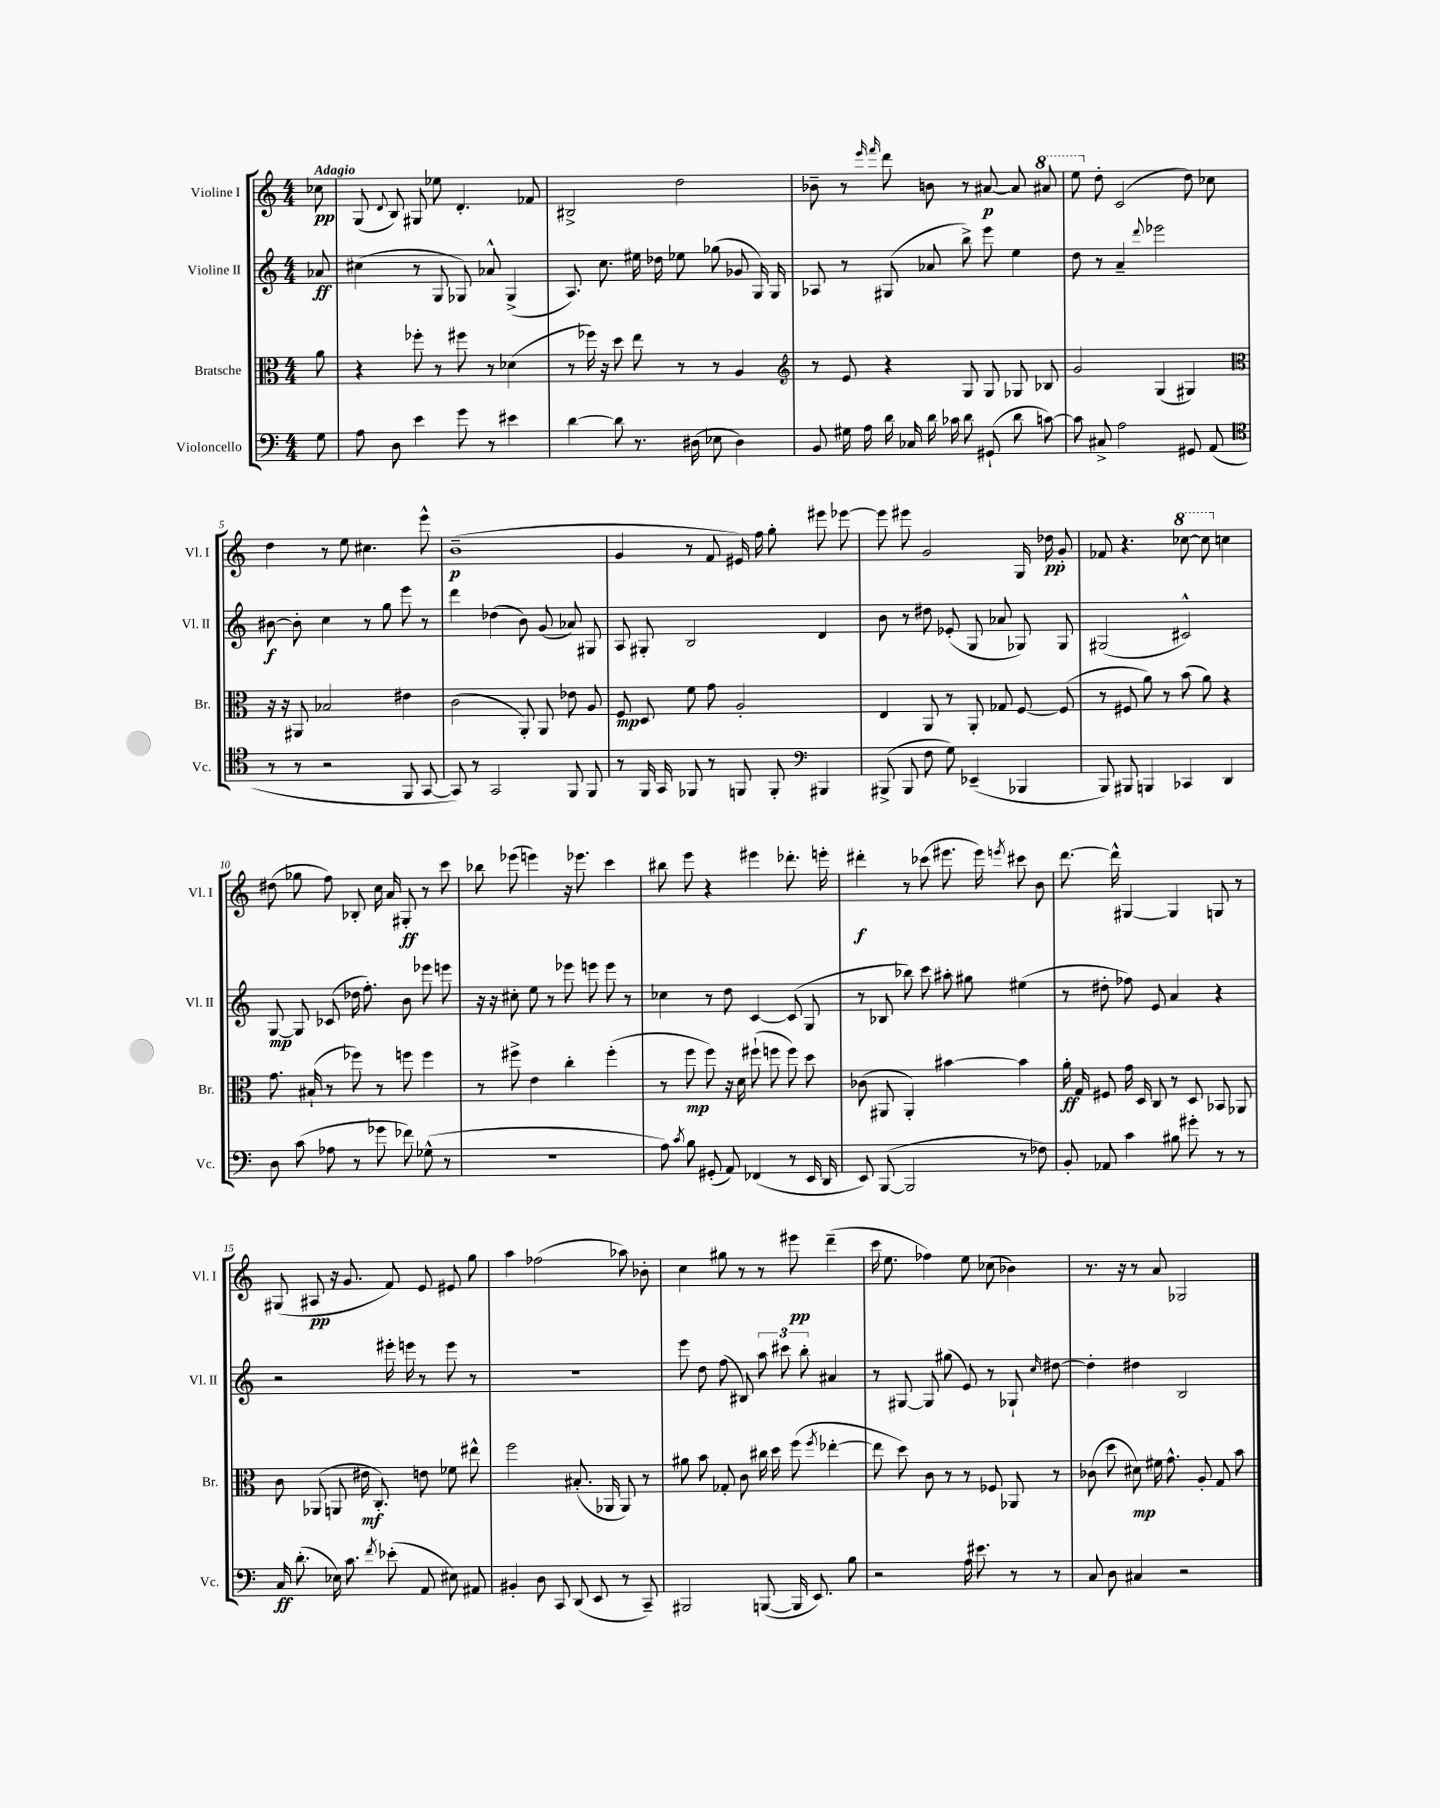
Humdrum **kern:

**kern	**dynam	**kern	**dynam	**kern	**dynam	**kern	**dynam
*part4	*part4	*part3	*part3	*part2	*part2	*part1	*part1
*staff4	*staff4	*staff3	*staff3	*staff2	*staff2	*staff1	*staff1
*I"Violoncello	*	*I"Bratsche	*	*I"Violine II	*	*I"Violine I	*
*I'Vc.	*	*I'Br.	*	*I'Vl. II	*	*I'Vl. I	*
*clefF4	*	*clefC3	*	*clefG2	*	*clefG2	*
*k[]	*	*k[]	*	*k[]	*	*k[]	*
*M4/4	*	*M4/4	*	*M4/4	*	*M4/4	*
=	=	=	=	=	=	=	=
!	!	!	!	!	!	!LO:TX:a:B:t=Adagio	!
8G\	.	8a\	.	8a-X/	ff	8cc-X\	pp
=1	=1	=1	=1	=1	=1	=1	=1
8A\	.	4r	.	(4cc#X\	.	(8G/	.
.	.	.	.	.	.	8qqd/	.
8D\	.	.	.	.	.	8B/)	.
4e\	.	8ff-X'\	.	8r	.	8G#X/	.
.	.	8r	.	8G/	.	8ee-X\	.
8g\	.	8ff#X\	.	8G-X/)	.	4.d'/	.
8r	.	8r	.	8a-X^^/	.	.	.
4e#X\	.	(4d-X\	.	(4G-^/	.	.	.
.	.	.	.	.	.	8f-X/	.
=2	=2	=2	=2	=2	=2	=2	=2
[4d\	.	8r	.	8.A/)	.	2B#X^/	.
.	.	16ff-X\)	.	.	.	.	.
.	.	16r	.	8.cc\	.	.	.
8d\]	.	8dd\	.	.	.	.	.
8.r	.	8ee\	.	16ee#X\	.	.	.
.	.	.	.	16dd-X\	.	.	.
.	.	8r	.	8ee-X\	.	2dd\	.
(16D#X\	.	.	.	.	.	.	.
8E-X\	.	8r	.	(8gg-X\	.	.	.
4D#\)	.	4A/	.	8g-X/	.	.	.
.	.	.	.	16G/)	.	.	.
.	.	.	.	16G/	.	.	.
=3	=3	=3	=3	=3	=3	=3	=3
*	*	*clefG2	*	*	*	*	*
8BB/	.	8r	.	8A-X/	.	8b-X~\	.
16G#X\	.	8e/	.	8r	.	8r	.
16A\	.	.	.	.	.	.	.
.	.	.	.	.	.	16qqeee/	.
.	.	.	.	.	.	16qqfff/	.
16d\	.	4r	.	(8G#X/	.	8ddd\	.
16C-X/	.	.	.	.	.	.	.
16d\	.	.	.	8a-X/	.	8bn\	.
16c-X\	.	.	.	.	.	.	.
8d\	.	8G/	.	8bb^\)	.	8r	.
(8GG#X`/	.	8G/	.	8eee\	.	[8a#X/	p
8d\	.	8G-X/	.	4ee\	.	8a#/]	.
*	*	*	*	*	*	*8va	*
[8cn\)	.	8B-X/	.	.	.	8aa#X/	.
=4	=4	=4	=4	=4	=4	=4	=4
8c\]	.	2g/	.	8dd\	.	8eee\	.
*	*	*	*	*	*	*X8va	*
8C#X^/	.	.	.	8r	.	8dd'\	.
2A\	.	.	.	4a~/	.	(2c/	.
.	.	.	.	8qqddd/	.	.	.
.	.	(4G/	.	2eee-X\	.	.	.
8GG#X/	.	4G#X/)	.	.	.	8dd\)	.
(8AA/	.	.	.	.	.	8cc-X\	.
!!LO:LB:g=z
=5	=5	=5	=5	=5	=5	=5	=5
*clefC4	*	*clefC3	*	*	*	*	*
8r	.	16r	.	[8b#X\	f	4dd\	.
.	.	16r	.	.	.	.	.
8r	.	8AA#X/	.	8b#'\]	.	.	.
2r	.	2B-X/	.	4cc\	.	8r	.
.	.	.	.	.	.	8ee\	.
.	.	.	.	8r	.	4.cc#X\	.
.	.	.	.	8gg\	.	.	.
8FF/	.	4e#X\	.	8eee\	.	.	.
[8GG/	.	.	.	8r	.	8eee^^\	.
=6	=6	=6	=6	=6	=6	=6	=6
8GG/])	.	(2c\	.	4ddd\	.	(1b~	p
8r	.	.	.	.	.	.	.
2GG/	.	.	.	(4dd-X\	.	.	.
.	.	8AA'/)	.	8b\)	.	.	.
.	.	8AA/	.	(8g/	.	.	.
8FF/	.	8e-X\	.	8a-X/)	.	.	.
8FF/	.	8A/	.	8G#X/	.	.	.
=7	=7	=7	=7	=7	=7	=7	=7
8r	.	8F/	mp	8A/	.	4g/	.
16FF/	.	8D/	.	8G#X'/	.	.	.
16GG/	.	.	.	.	.	.	.
8FF-X/	.	8f\	.	2B/	.	8r	.
8r	.	8g\	.	.	.	8f/	.
8FFn/	.	2A'/	.	.	.	16e#X/)	.
.	.	.	.	.	.	16ff\	.
8FF'/	.	.	.	.	.	8gg'\	.
*clefF4	*	*	*	*	*	*	*
4BBB#X/	.	.	.	4d/	.	8eee#X\	.
.	.	.	.	.	.	[8eee-X\	.
=8	=8	=8	=8	=8	=8	=8	=8
(8BBB#X^/	.	4E/	.	8b\	.	8eee-\]	.
8BBB#/	.	.	.	8r	.	8eee#X\	.
8F\	.	8AA/	.	8dd#X\	.	2g/	.
8G\)	.	8r	.	(8e-X'/	.	.	.
(4EE-X~/	.	8AA'/	.	8G/	.	.	.
.	.	8G-X/	.	8a-X/	.	.	.
4BBB-X/	.	[8F/	.	8G-X/)	.	16G/	.
.	.	.	.	.	.	16dd-X\	pp
.	.	(8F/]	.	8G-/	.	8g'/	.
=9	=9	=9	=9	=9	=9	=9	=9
8BBB/)	.	8r	.	(2G#X/	.	8f-X/	.
8BBB#X/	.	8F#X/	.	.	.	4.r	.
4BBBn/	.	8a\)	.	.	.	.	.
.	.	8r	.	.	.	.	.
*	*	*	*	*	*	*8va	*
4CC-X/	.	(8b\	.	2c#X^^/)	.	[8ccc-X\	.
.	.	8a\)	.	.	.	8ccc-\]	.
*	*	*	*	*	*	*X8va	*
4DD/	.	4r	.	.	.	4ccn\	.
!!LO:LB:g=z
=10	=10	=10	=10	=10	=10	=10	=10
8D\	.	8.g\	.	[8G/	mp	(8dd#X\	.
(8c\	.	.	.	8G/]	.	8gg-X\	.
.	.	(16B#X`/	.	.	.	.	.
8A-X\	.	8r	.	(8c-X/	.	8ff\)	.
8r	.	8ff-X\)	.	16dd-X\	.	8B-X'/	.
.	.	.	.	8.ff'\)	.	.	.
8g-X\	.	8r	.	.	.	16cc\	.
.	.	.	.	.	.	16a/	.
8f-X\)	.	8ffn\	.	8b\	.	8G#X'/	ff
(8G-X^^\	.	4ff\	.	8eee-X\	.	8r	.
8r	.	.	.	8eeen\	.	8ccc\	.
=11	=11	=11	=11	=11	=11	=11	=11
1r	.	8r	.	16r	.	8bb-X\	.
.	.	.	.	16r	.	.	.
.	.	8ff#X^\	.	8cc#X'\	.	(8eee-X\	.
.	.	4e\	.	8ee\	.	4eeen\)	.
.	.	.	.	8r	.	.	.
.	.	4cc'\	.	8eee-X\	.	16r	.
.	.	.	.	.	.	8.eee-X\	.
.	.	.	.	8eeen\	.	.	.
.	.	(4ff#'\	.	8eee\	.	4ccc\	.
.	.	.	.	8r	.	.	.
=12	=12	=12	=12	=12	=12	=12	=12
8A\)	.	8r	.	4cc-X\	.	8bb#X\	.
8qc/	.	.	.	.	.	.	.
8B\	.	8ff\	mp	.	.	8eee\	.
(8GG#X'/	.	8ff\)	.	8r	.	4r	.
8AA/)	.	16r	.	8dd\	.	.	.
.	.	16d\	.	.	.	.	.
(4FF-X/	.	(8ff#X`\	.	[4c/	.	4eee#X\	.
.	.	8ffn\	.	.	.	.	.
8r	.	8ff\)	.	(8c/]	.	8.ddd-X'\	.
16EE/	.	8dd\	.	8G/	.	.	.
16DD/	.	.	.	.	.	16eeen'\	.
=13	=13	=13	=13	=13	=13	=13	=13
8EE/)	.	(8c-X\	.	8r	.	4ddd#X'\	f
([8BBB/	.	8AA#X/	.	8B-X/	.	.	.
2BBB/]	.	4AA#'/)	.	8bb-X\)	.	8r	.
.	.	.	.	8ccc\	.	(8ccc-X\	.
.	.	[4b#X\	.	8aa#X'\	.	8.eee#X\	.
.	.	.	.	8gg#X\	.	.	.
.	.	.	.	.	.	16eee#\)	.
.	.	.	.	.	.	8qeeen/	.
8r	.	4b#\]	.	(4ee#X\	.	8ccc#X\	.
8F-X\)	.	.	.	.	.	8b\	.
=14	=14	=14	=14	=14	=14	=14	=14
8BB'/	.	16a'\	ff	8r	.	[8.ddd\	.
.	.	16G/	.	.	.	.	.
8AA-X/	.	8F#X/	.	8dd#X'\	.	.	.
.	.	.	.	.	.	16ddd^^\]	.
4c\	.	16g\	.	8ff-X\)	.	[4G#X/	.
.	.	16D/	.	.	.	.	.
.	.	8C/	.	8e/	.	.	.
8B#X\	.	8r	.	4a/	.	4G#/]	.
8g#X'\	.	8D/	.	.	.	.	.
8r	.	8BB-X/	.	4r	.	8Gn/	.
8r	.	8AA-X/	.	.	.	8r	.
!!LO:LB:g=z
=15	=15	=15	=15	=15	=15	=15	=15
16C/	ff	8c\	.	2r	.	(8G#X/	.
(8.d'\	.	.	.	.	.	.	.
.	.	(8AA-X/	.	.	.	8A#X/	pp
16E-X\)	.	8AAn/	.	.	.	16r	.
8.c\	.	.	.	.	.	8.g/	.
.	.	16e#X\	mf	.	.	.	.
.	.	8.C'/)	.	.	.	.	.
8qf/	.	.	.	.	.	.	.
(8e-X'\	.	.	.	16eee#X'\	.	8f/)	.
.	.	.	.	16eeen\	.	.	.
8AA/	.	8en\	.	8r	.	8e/	.
8E#X\)	.	8f-X\	.	8eee\	.	8e#X/	.
8AA#X/	.	8ee#X^^\	.	8r	.	8gg\	.
=16	=16	=16	=16	=16	=16	=16	=16
4BB#X'/	.	2ff\	.	1r	.	4aa\	.
8D\	.	.	.	.	.	(2ff-X\	.
8CC/	.	.	.	.	.	.	.
(8DD/	.	(8.B#X'/	.	.	.	.	.
8EE/	.	.	.	.	.	.	.
.	.	16AA-X/	.	.	.	.	.
8r	.	8AA-/)	.	.	.	8aa-X\)	.
8CC~/)	.	8r	.	.	.	8b-X'\	.
=17	=17	=17	=17	=17	=17	=17	=17
2BBB#X/	.	8a#X\	.	8eee\	.	4cc\	.
.	.	8b\	.	8dd\	.	.	.
.	.	8G-X'/	.	(8ff\	.	8gg#X\	.
.	.	8c\	.	8B#X/)	.	8r	.
([8BBBn/	.	16cc#X\	.	12aa\	.	8r	.
.	.	16dd\	.	.	.	.	.
.	.	.	.	12ccc#X\	.	.	.
16BBB/]	.	(8ff\	.	.	.	8eee#X\	pp
.	.	.	.	12bb'\	.	.	.
8.EE/)	.	.	.	.	.	.	.
.	.	8qff/	.	.	.	.	.
.	.	[4ee-X'\	.	4a#X/	.	(4ddd~\	.
8B\	.	.	.	.	.	.	.
=18	=18	=18	=18	=18	=18	=18	=18
2r	.	8ee-\]	.	8r	.	16ccc\	.
.	.	.	.	.	.	8.ee\	.
.	.	8dd\)	.	[8G#X/	.	.	.
.	.	8c\	.	8G#/]	.	4ff-X\)	.
.	.	8r	.	(8gg#X\	.	.	.
16A\	.	8r	.	8e/)	.	8ee\	.
8.e#X\	.	.	.	.	.	.	.
.	.	8F-X/	.	8r	.	(8cc-X\	.
8r	.	8AA-X/	.	8G-X`/	.	4b-X\)	.
.	.	.	.	16qqcc/	.	.	.
8r	.	8r	.	[8dd#X\	.	.	.
=19	=19	=19	=19	=19	=19	=19	=19
8C/	.	(8c-X\	.	4dd#'\]	.	8.r	.
8D\	.	8dd\	.	.	.	.	.
.	.	.	.	.	.	16r	.
4C#X/	.	8d#X\)	mp	4dd#X\	.	8r	.
.	.	16f#X\	.	.	.	8a/	.
.	.	8.g^^\	.	.	.	.	.
2r	.	.	.	2B/	.	2G-X/	.
.	.	8A'/	.	.	.	.	.
.	.	8G/	.	.	.	.	.
.	.	8b\	.	.	.	.	.
==	==	==	==	==	==	==	==
*-	*-	*-	*-	*-	*-	*-	*-
